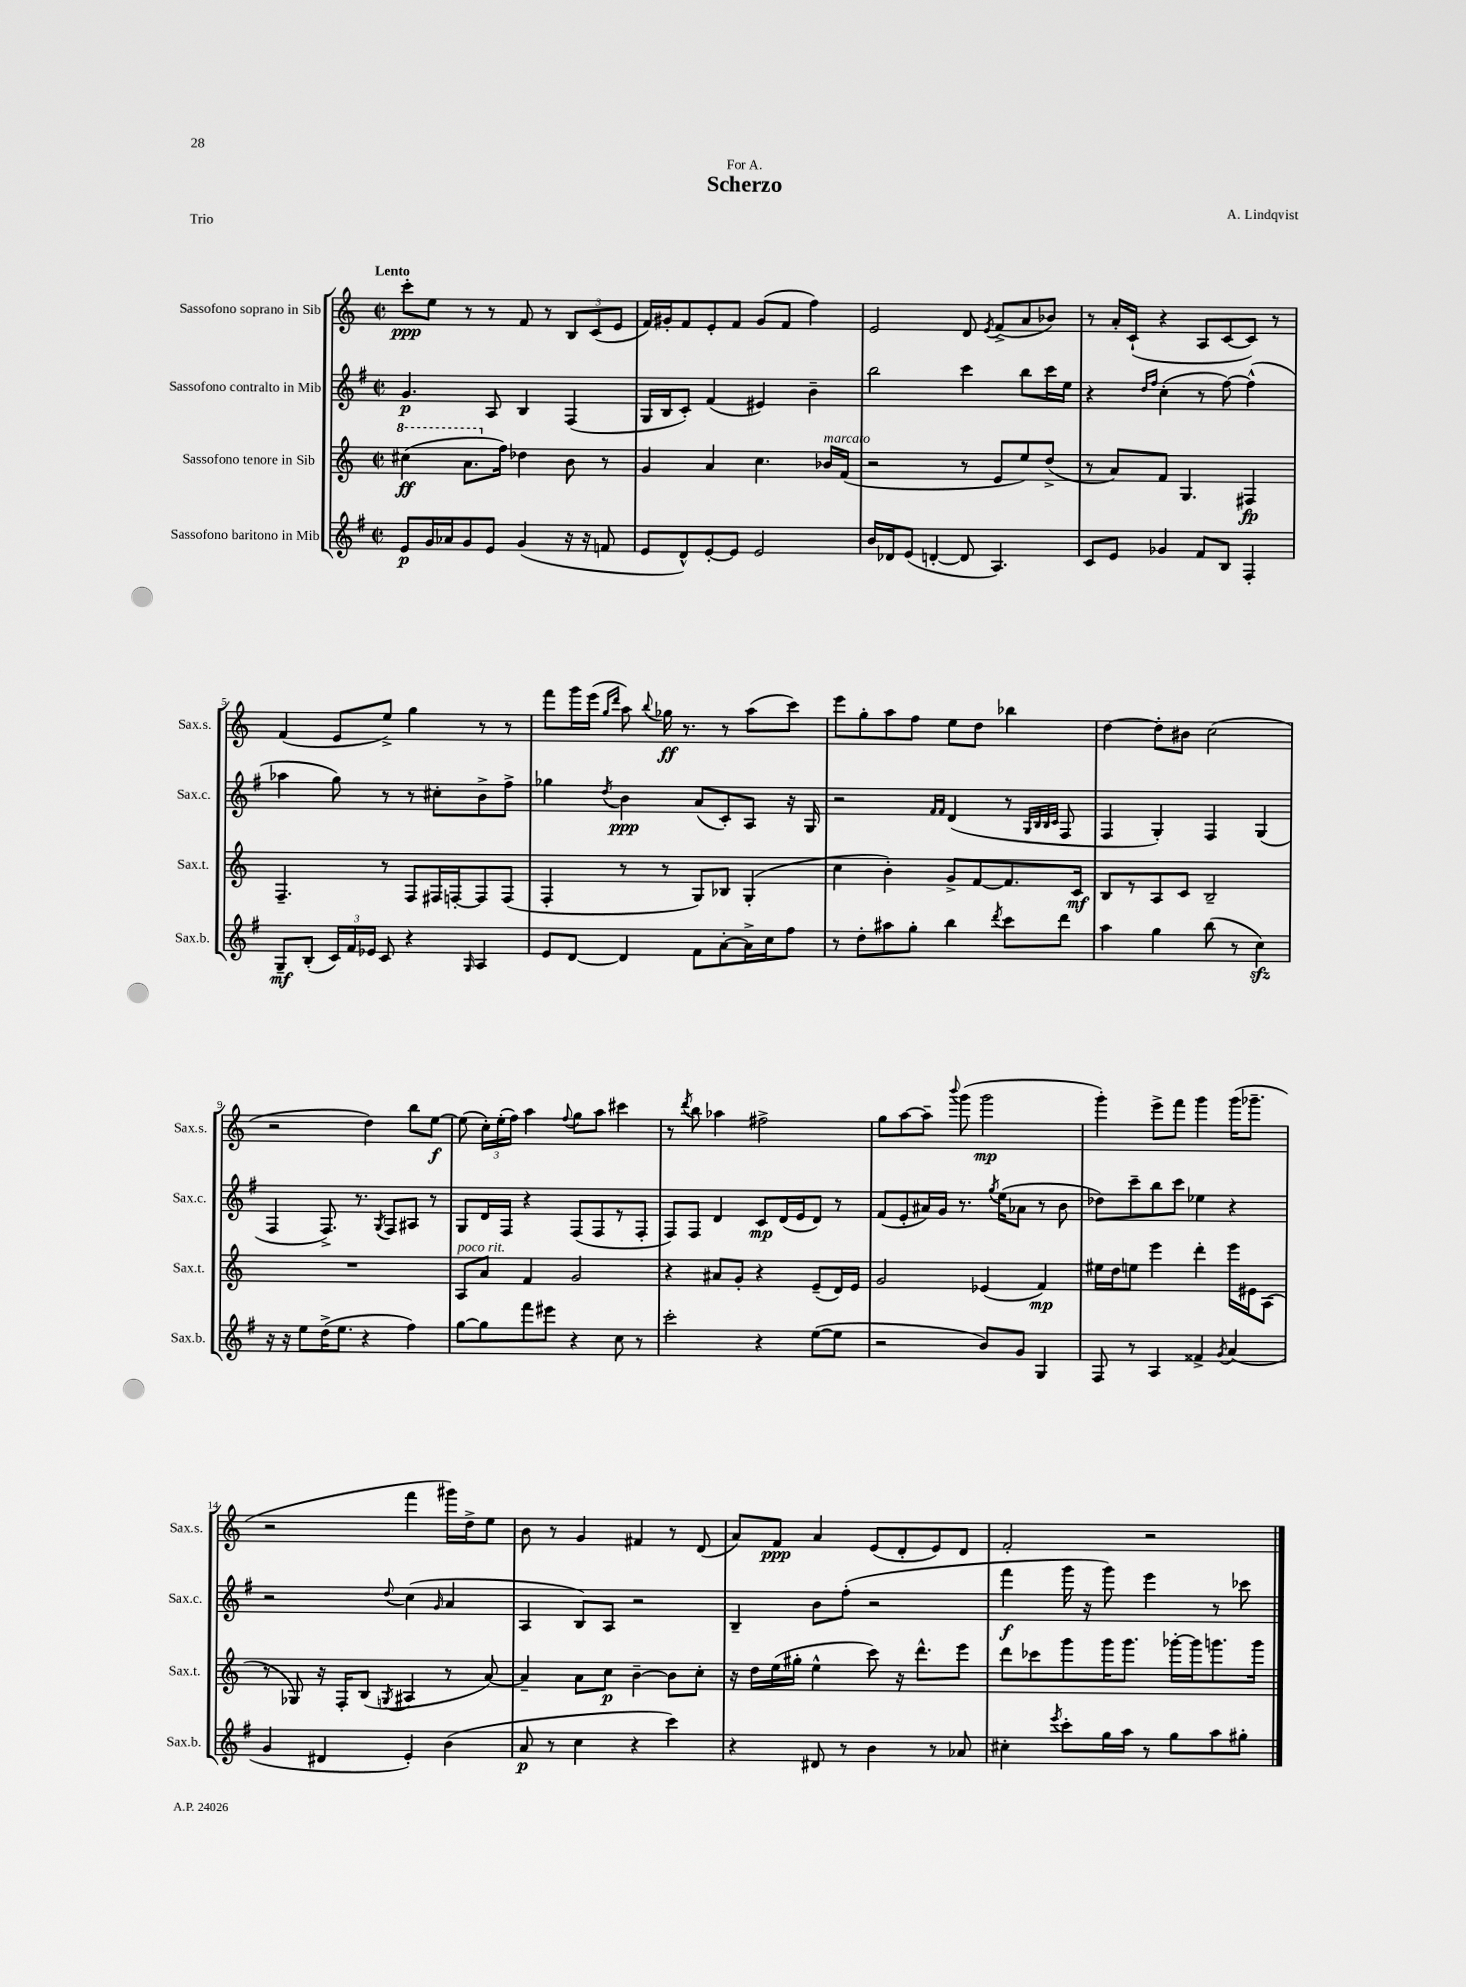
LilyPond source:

\header { title = "Scherzo" composer = "A. Lindqvist" dedication = "For A." piece = "Trio" }
<<
\new StaffGroup <<
\new Staff = "s0" \with { instrumentName = "Sassofono soprano in Sib" shortInstrumentName = "Sax.s." } {
    \clef treble \key c \major \defaultTimeSignature \time 2/2 \tempo "Lento"
    \autoBeamOff c'''8[-.\ppp e''8] r8 r8 f'8 r8 \tuplet 3/2 { b8[ c'8( e'8] } |
    f'16[) gis'16-. f'8 e'8-. f'8] gis'8[( f'8] f''4) |
    e'2 d'8 \acciaccatura { e'8 } f'8[->( a'8 bes'8]) |
    r8 a'16[-. c'16]-!( r4 a8[ c'8~ c'8]) r8 |
    f'4( e'8[ e''8]->) g''4 r8 r8 |
    f'''8[ g'''16 e'''16]( \grace { g''16[ d'''16] } a''8) \appoggiatura { b''8 } ges''16\ff r8. r8 a''8[( c'''8]) |
    e'''8[ g''8-. a''8 f''8] e''8[ d''8] bes''4 |
    d''4~ d''8[-. bis'8] c''2( |
    r2 d''4) b''8[ e''8]~\f |
    e''8( \tuplet 3/2 { c''16[-.) e''16-.( f''16]) } a''4 \appoggiatura { f''8 } g''8[ a''8] cis'''4 |
    r8 \acciaccatura { d'''8 } b''8 aes''4 fis''2-> |
    g''8[ a''8~ a''8]-- \appoggiatura { b'''8 } g'''8( g'''2\mp |
    g'''4-.) e'''8[-> f'''8] g'''4 g'''16[( ges'''8.]-- |
    r2 f'''4 gis'''16[) d''16-> e''8] |
    b'8 r8 g'4 fis'4 r8 d'8( |
    a'8[) f'8]\ppp a'4 e'8[( d'8-. e'8) d'8] |
    f'2-. r2 \bar "|." |
}
\new Staff = "s1" \with { instrumentName = "Sassofono contralto in Mib" shortInstrumentName = "Sax.c." } {
    \clef treble \key g \major \defaultTimeSignature \time 2/2
    \autoBeamOff g'4.\p a8 b4 fis4( |
    g16[ b16 c'8]-.) fis'4( eis'4) b'4-- |
    b''2 c'''4 b''8[ c'''16 e''16] |
    r4 \grace { d''16[ fis''16] } c''4-.( r8 fis''8~) fis''4-^( |
    aes''4 g''8) r8 r8 cis''8[-. b'8-> fis''8]-> |
    ges''4 \acciaccatura { d''8 } b'4\ppp a'8[( c'8-.) a8] r16 g16 |
    r2 \grace { fis'16[ fis'16] } d'4( r8 \grace { g32[ b32 b32 c'32] } fis8 |
    fis4 g4-.) fis4 g4( |
    fis4 fis8.->) r8. \acciaccatura { g8 } fis8[ ais8] r8 |
    g8[ d'16 fis16] r4 fis8[( fis8 r8 fis8]-. |
    fis8[) fis8] d'4 c'8[\mp d'16( e'16 d'8]) r8 |
    fis'8[( e'8-. ais'16) g'16] r8. \acciaccatura { g''8 } e''16[( aes'8] r8 b'8 |
    des''8[) c'''8-- b''8 c'''8] ees''4 r4 |
    r2 \appoggiatura { d''8 } c''4( \grace { g'16 } a'4 |
    a4 b8[) a8] r2 |
    b4-- b'8[ fis''8]-.( r2 |
    fis'''4\f g'''16 r16 g'''8) e'''4 r8 ces'''8 \bar "|." |
}
\new Staff = "s2" \with { instrumentName = "Sassofono tenore in Sib" shortInstrumentName = "Sax.t." } {
    \clef treble \key c \major \defaultTimeSignature \time 2/2
    \autoBeamOff \ottava #1 cis'''4\ff( a''8.[ \ottava #0 f''16]) des''4 b'8 r8 |
    g'4 a'4 c''4. bes'16[^\markup { \italic "marcato" } f'16]( |
    r2 r8 e'8[ e''8) d''8]->( |
    r8 a'8[) f'8] g4. fis4\fp |
    f4.-- r8 f8[ fis16 f16~-. f8 f8]( |
    f4-. r8 r8 g8[) bes8] g4-.( |
    c''4 b'4-.) g'8[-> f'8~ f'8. c'16]\mf |
    b8[ r8 a8 c'8] b2-- |
    R1 |
    a8[^\markup { \italic "poco rit." } a'8] f'4 g'2 |
    r4 ais'8[ g'8]-. r4 e'8[--( d'16) e'16] |
    g'2 ees'4( f'4\mp) |
    eis''16[ d''16 e''8] e'''4 d'''4-. e'''16[ eis'16 a8]( |
    r8 ges8) r16 f16[-. b8]( \acciaccatura { g8 } ais4 r8 a'8~) |
    a'4-- a'8[ c''8]\p b'4~-- b'8[ c''8]-. |
    r16 d''16[ e''16( gis''16]-. e''4-^ c'''8) r16 d'''8.[-^ e'''8] |
    d'''8[ ces'''8 g'''8 g'''16 g'''8.] ges'''16[~-. ges'''16 g'''8. g'''16] \bar "|." |
}
\new Staff = "s3" \with { instrumentName = "Sassofono baritono in Mib" shortInstrumentName = "Sax.b." } {
    \clef treble \key g \major \defaultTimeSignature \time 2/2
    \autoBeamOff e'8[\p g'16 aes'16 g'8 e'8] g'4( r16 r16 f'8 |
    e'8[ d'8-^) e'8~-. e'8] e'2 |
    b'16[ des'16 e'8]( d'4~-. d'8 a4.) |
    c'8[ e'8] ges'4 fis'8[ b8] fis4-. |
    g8[--\mf b8]-.( \tuplet 3/2 { c'16[) fis'16 ees'16] } c'8 r4 \grace { g16 } a4 |
    e'8[ d'8]~ d'4 fis'8[ a'8~-. a'16-> c''16 fis''8] |
    r8 d''8[-. ais''8 g''8]-. b''4 \acciaccatura { d'''8 } c'''8[ d'''8] |
    a''4 g''4 b''8( r8 c''4\sfz) |
    r16 r16 e''8[ d''16->( e''8.] r4 fis''4) |
    g''8[~ g''8 fis'''8 eis'''8] r4 c''8 r8 |
    c'''2-. r4 e''8[~( e''8] |
    r2 b'8[) g'8] g4 |
    fis8 r8 a4 fisis'4-> \acciaccatura { g'8 } a'4( |
    g'4 dis'4 e'4-.) b'4( |
    a'8\p r8 c''4 r4 c'''4) |
    r4 dis'8 r8 b'4 r8 aes'8 |
    cis''4-. \acciaccatura { e'''8 } c'''8[-. g''16 a''16] r8 g''8[ a''8 gis''8]-. \bar "|." |
}
>>
>>
